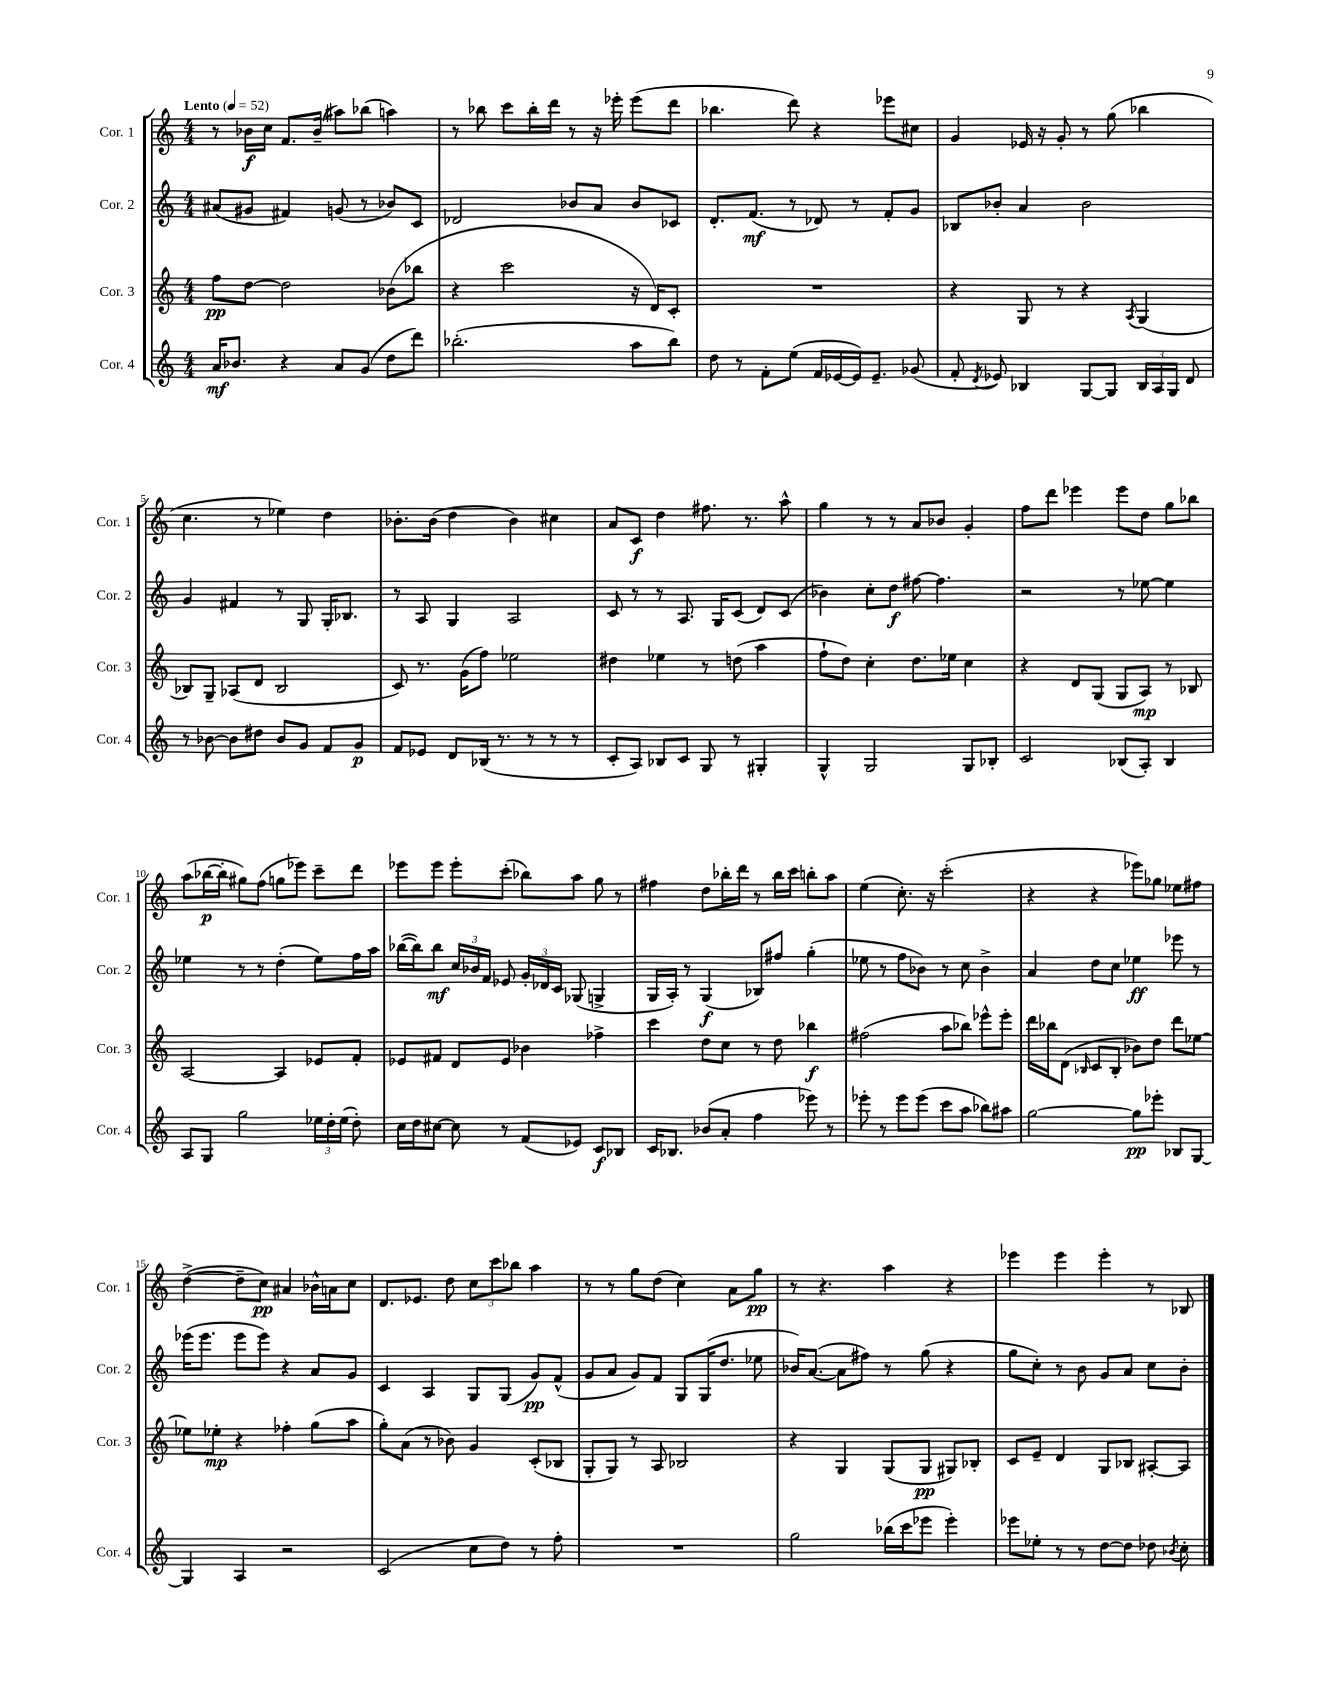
<<
\new StaffGroup <<
\new Staff = "s0" \with { instrumentName = "Cor. 1" shortInstrumentName = "Cor. 1" } {
    \clef treble \key c \major \numericTimeSignature \time 4/4 \tempo "Lento" 4 = 52
    \autoBeamOff r8 bes'16[\f c''16] f'8.[ bes'16]--( ais''8[) bes''8]( a''4) |
    r8 bes''8 c'''8[ bes''16-. d'''16] r8 r16 ees'''16-. ees'''8[( d'''8] |
    bes''4. d'''8) r4 ees'''8[ cis''8] |
    g'4 ees'16 r16 g'8-. r8 g''8( bes''4 |
    c''4. r8 ees''4) d''4 |
    bes'8.[-. bes'16]( d''4 bes'4) cis''4 |
    a'8[ c'8]\f d''4 fis''8. r8. a''8-^ |
    g''4 r8 r8 a'8[ bes'8] g'4-. |
    f''8[ d'''8] ees'''4 ees'''8[ d''8] g''8[ bes''8] |
    a''8[( bes''16~\p bes''16]-. gis''8[) f''8]( g''8[ ees'''8]) c'''8[-- d'''8] |
    ees'''8[ ees'''8] ees'''8[-. c'''8]-.( bes''8[) a''8] g''8 r8 |
    fis''4 d''8[ bes''16-. d'''16] r8 bes''16[ c'''16] b''8[-. a''8] |
    e''4( c''8.-.) r16 c'''2-.( |
    r4 r4 ees'''8[) ges''8] ees''8[ fis''8] |
    d''4~->( d''8[-- c''8]\pp) ais'4 bes'16[-^ a'16 c''8] |
    d'8.[ ees'8.] d''8 \tuplet 3/2 { c''8[ c'''8 bes''8] } a''4 |
    r8 r8 g''8[ d''8]( c''4) a'8[ g''8]\pp |
    r8 r4. a''4 r4 |
    ees'''4 ees'''4 ees'''4-. r8 bes8 \bar "|." |
}
\new Staff = "s1" \with { instrumentName = "Cor. 2" shortInstrumentName = "Cor. 2" } {
    \clef treble \key c \major \numericTimeSignature \time 4/4
    \autoBeamOff ais'8[( gis'8] fis'4) g'8( r8 bes'8[) c'8] |
    des'2 bes'8[ a'8] bes'8[ ces'8] |
    d'8.[-. f'8.]\mf( r8 des'8) r8 f'8[-. g'8] |
    bes8[ bes'8]-. a'4 bes'2 |
    g'4 fis'4 r8 g8 g16[-. bes8.] |
    r8 a8 g4 a2 |
    c'8 r8 r8 a8. g16[ c'8]( d'8[) c'8]( |
    bes'4) c''8[-. d''8]\f fis''8~ fis''4. |
    r2 r8 ees''8~ ees''4 |
    ees''4 r8 r8 d''4-.( ees''8[) f''16 a''16] |
    bes''16[~( bes''16) bes''8]\mf \tuplet 3/2 { c''16[ bes'16 f'16] } ees'8 \tuplet 3/2 { g'16[-. des'16 c'16] } ges8( g4-> |
    g16[ a16]-.) r8 g4\f( bes8[) fis''8] g''4-.( |
    ees''8 r8 f''8[ bes'8]) r8 c''8 bes'4-> |
    a'4 d''8[ c''8] ees''4\ff ees'''8 r8 |
    ees'''16[( ees'''8.] ees'''8[ ees'''8]) r4 a'8[ g'8] |
    c'4 a4 g8[ g8]( g'8[\pp) f'8]-^( |
    g'8[ a'8] g'8[) f'8] g8[ g16( d''8.] ees''8 |
    bes'16[) a'8.]~( a'8[ fis''8]) r8 g''8( r4 |
    g''8[ c''8]-.) r8 b'8 g'8[ a'8] c''8[ b'8]-. \bar "|." |
}
\new Staff = "s2" \with { instrumentName = "Cor. 3" shortInstrumentName = "Cor. 3" } {
    \clef treble \key c \major \numericTimeSignature \time 4/4
    \autoBeamOff f''8[\pp d''8]~ d''2 bes'8[( bes''8] |
    r4 c'''2 r16 d'16[) c'8]-. |
    R1 |
    r4 g8 r8 r4 \acciaccatura { a8 } g4( |
    bes8[) g8]-- aes8[( d'8] bes2 |
    c'8) r8. g'16[( f''8]) ees''2 |
    dis''4 ees''4 r8 d''8( a''4 |
    f''8[-! d''8]) c''4-. d''8.[ ees''16] c''4 |
    r4 d'8[ g8]( g8[ a8]\mp) r8 bes8 |
    a2~ a4 ees'8[ f'8]-. |
    ees'8[ fis'8] d'8[ ees'8] bes'4 fes''4-> |
    c'''4 d''8[ c''8] r8 d''8 bes''4\f |
    fis''2( a''8[ bes''8]) ees'''8[-^ ees'''8]-. |
    d'''16[ bes''16 d'8]( \grace { bes16 } c'8[ bes8]-. bes'8[) d''8] d'''8[ ees''8]~ |
    ees''8[ ees''8]-.\mp r4 fes''4-. g''8[( a''8] |
    g''8[-.) a'8]( r8 bes'8) g'4 c'8[-.( bes8] |
    g8[-. g8]) r8 a8 bes2 |
    r4 g4 g8[( g8]\pp gis8[) bes8]-. |
    c'8[ e'8]-- d'4 g8[ bes8] ais8[~-. ais8] \bar "|." |
}
\new Staff = "s3" \with { instrumentName = "Cor. 4" shortInstrumentName = "Cor. 4" } {
    \clef treble \key c \major \numericTimeSignature \time 4/4
    \autoBeamOff a'16[\mf bes'8.] r4 a'8[ g'8]( d''8[ d'''8]) |
    bes''2.-.( a''8[ bes''8]) |
    d''8 r8 f'8[-. e''8]( f'16[ ees'16~ ees'16) ees'8.]-- ges'8( |
    f'8-. \acciaccatura { d'8 } ees'8) bes4 g8[~ g8] \tuplet 3/2 { bes16[ a16 g16] } d'8 |
    r8 bes'8~ bes'8[ dis''8] bes'8[ g'8] f'8[ g'8]\p |
    f'8[ ees'8] d'8[ bes16]( r8. r8 r8 r8 |
    c'8[-. a8]) bes8[ c'8] g8 r8 gis4-. |
    g4-^ g2 g8[ bes8]-. |
    c'2 bes8[( a8]-.) bes4 |
    a8[ g8] g''2 \tuplet 3/2 { ees''16[ d''16-. ees''16]( } d''8-.) |
    c''16[ d''16 cis''8]~ cis''8 r8 f'8[( ees'8]) c'8[\f bes8] |
    c'16[ bes8.] bes'8[( a'8]-. f''4 ees'''8) r8 |
    ees'''8-. r8 ees'''8[ ees'''8]( c'''8[ a''8] bes''8[) ais''8] |
    g''2~ g''8[\pp ees'''8]-. bes8[ g8]~ |
    g4 a4 r2 |
    c'2( c''8[ d''8]) r8 f''8-. |
    R1 |
    g''2 bes''16[( c'''16 ees'''8] ees'''4-.) |
    ees'''8[ ees''8]-. r8 r8 d''8[~ d''8] des''8 \acciaccatura { bes'8 } c''8-. \bar "|." |
}
>>
>>
